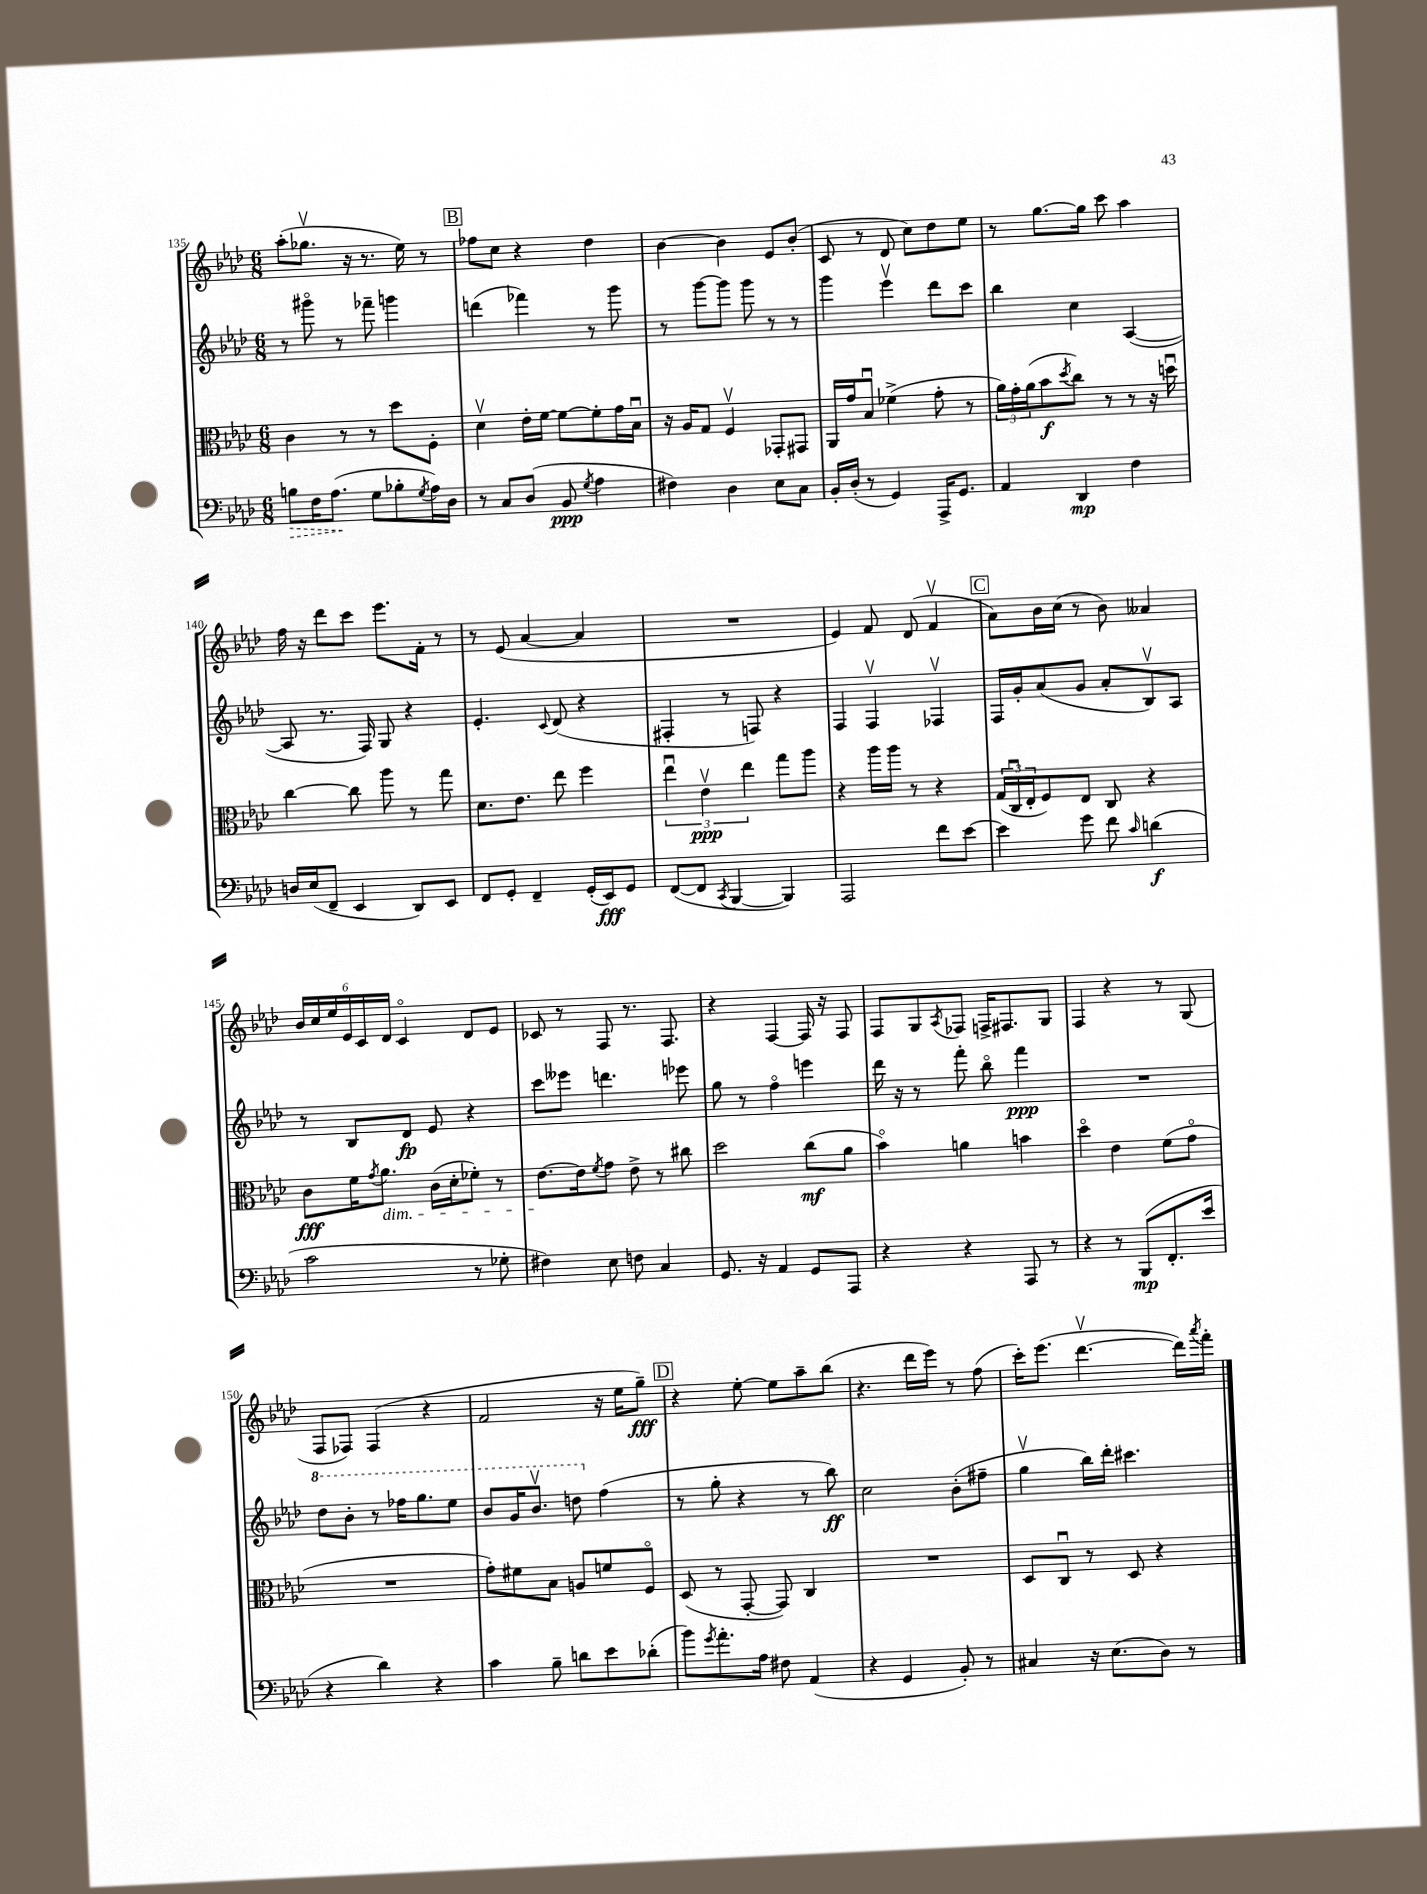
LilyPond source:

<<
\new StaffGroup <<
\new Staff = "s0" {
    \clef treble \key aes \major \numericTimeSignature \time 6/8
    aes''8-.( ges''8.\upbow r16 r8. ees''16) r8 |
    \mark \markup { \box "B" } fes''8 c''8 r4 des''4 |
    bes'4~ bes'4 ees'8 bes'8-.( |
    c'8 r8 des'8 c''8) des''8 ees''8 |
    r8 g''8.~ g''16 c'''8 aes''4 |
    f''16 r16 des'''8 c'''8 ees'''8. f'16-. r8 |
    r8 ees'8( aes'4~ aes'4 |
    R2. |
    ees'4) f'8 des'8( f'4\upbow |
    \mark \markup { \box "C" } aes'8) bes'16 c''16( r8 bes'8) aeses'4 |
    \tuplet 6/4 { bes'16 c''16 ees''16 ees'16 c'16 des'16 } c'4\flageolet des'8 ees'8 |
    ces'8 r8 f8 r8. f8. |
    r4 f4~ f16 r16 f8 |
    f8 g8 \acciaccatura { aes8 } fes8 f16-> fis8. g8 |
    f4 r4 r8 g8( |
    f8 fes8) fes4( r4 |
    f'2 r16 ees''16 g''8--\fff) |
    \mark \markup { \box "D" } r4 ees''8~-. ees''8 aes''8-- bes''8( |
    r4. des'''16 ees'''16) r8 f''8( |
    c'''16-.) ees'''8.( des'''4.~\upbow des'''16) \acciaccatura { aes'''8 } f'''16-. \bar "|." |
}
\new Staff = "s1" {
    \clef treble \key aes \major \numericTimeSignature \time 6/8
    r8 gis'''8\flageolet r8 fes'''8-- g'''4 |
    \mark \markup { \box "B" } d'''4( fes'''4) r8 g'''8 |
    r8 g'''8~ g'''8 g'''8 r8 r8 |
    g'''4 ees'''4\upbow des'''8 c'''8 |
    bes''4 c''4 aes4~( |
    aes8 r8. f16) g8 r4 |
    ees'4.-. \appoggiatura { c'8 } des'8( r4 |
    fis4-. r8 f8) r4 |
    f4 f4\upbow fes4\upbow |
    \mark \markup { \box "C" } f16 g'16-. aes'8( g'8 aes'8-. bes8\upbow) aes8 |
    r8 bes8 des'8\fp ees'8 r4 |
    c'''8 eeses'''8 d'''4. ees'''8 |
    g''8 r8 f''4\flageolet e'''4 |
    des'''16 r16 r8 f'''8-. bes''8\flageolet f'''4\ppp |
    R2. |
    \ottava #1 des'''8 bes''8-. r8 fes'''16 g'''8. ees'''8 |
    bes''8 g''16 bes''8.\upbow d'''8 \ottava #0 f''4( |
    \mark \markup { \box "D" } r8 g''8-. r4 r8 bes''8\ff) |
    c''2 bes'8-.( fis''8-- |
    g''4\upbow bes''16) des'''16-. cis'''4. \bar "|." |
}
\new Staff = "s2" {
    \clef alto \key aes \major \numericTimeSignature \time 6/8
    c'4 r8 r8 des''8 f8-. |
    \mark \markup { \box "B" } des'4\upbow ees'16-. f'16~ f'8~ f'8-. g'16 bes16\downbow |
    r16 aes16 g8 f4\upbow ges,8-. gis,8 |
    aes,16 g'16 bes8\downbow fes'4->( g'8-. r8 |
    \tuplet 3/2 { aes'16) g'16-. aes'16( } bes'8\f \acciaccatura { des''8 } c''8) r8 r8 r16 d''16\downbow |
    c''4~ c''8 aes''8 r8 g''8 |
    des'8. ees'8. ees''8 f''4 |
    \tuplet 3/2 { ees''4\downbow ees'4\upbow\ppp ees''4 } g''8 aes''8 |
    r4 aes''16 aes''16 r8 r4 |
    \mark \markup { \box "C" } \tuplet 3/2 { g16( c16\downbow ees16-. } f8) ees8 c8 r4 |
    c'8\fff f'16 \acciaccatura { g'8 } aes'8.\dim c'16( des'16-. fes'8-.) r8 |
    ees'8.~\! ees'16 \acciaccatura { f'8 } g'8 ees'8-> r8 cis''8 |
    des''2 c''8\mf( aes'8 |
    bes'4\flageolet) a'4 b'4 |
    des''4\flageolet ees'4 f'8( g'8\flageolet |
    R2. |
    g'8-.) fis'8 bes8 a8 f'8 f8\flageolet |
    \mark \markup { \box "D" } des8( r8 g,8~-. g,8) c4 |
    R2. |
    des8 c8\downbow r8 des8 r4 \bar "|." |
}
\new Staff = "s3" {
    \clef bass \key aes \major \numericTimeSignature \time 6/8
    \once \override Hairpin.style = #'dashed-line b8\> f16 aes8.\!( g8 bes8-. \acciaccatura { g8 } aes16) des16 |
    \mark \markup { \box "B" } r8 c8 des8( bes,8\ppp \acciaccatura { g8 } aes4 |
    fis4) des4 ees8 c8 |
    bes,16-. des16-.( r8 g,4) aes,,16-> g,8. |
    aes,4 des,4\mp f4 |
    d16 ees16( f,8-- ees,4 des,8) ees,8 |
    f,8 g,8-. f,4-- g,16-.( ees,16\fff) g,8 |
    f,8~( f,8 \acciaccatura { c,8 } bes,,4~ bes,,4) |
    aes,,2 f'8 ees'8~ |
    \mark \markup { \box "C" } ees'4 g'8 f'8 \grace { c'16 } d'4\f( |
    c'2 r8 ges8-. |
    fis4) ees8 f8 c4 |
    g,8. r16 aes,4 g,8 aes,,8 |
    r4 r4 aes,,8 r8 |
    r4 r8 bes,,8\mp( f,8.-. ees'16 |
    r4 des'4) r4 |
    c'4 bes8-- d'8 ees'8 des'8-.( |
    \mark \markup { \box "D" } bes'8) \acciaccatura { g'8 } aes'8.-. aes16 fis8 aes,4( |
    r4 g,4 bes,8-.) r8 |
    cis4 r16 ees8.( des8) r8 \bar "|." |
}
>>
>>
\layout { \context { \Score currentBarNumber = #135 } }
